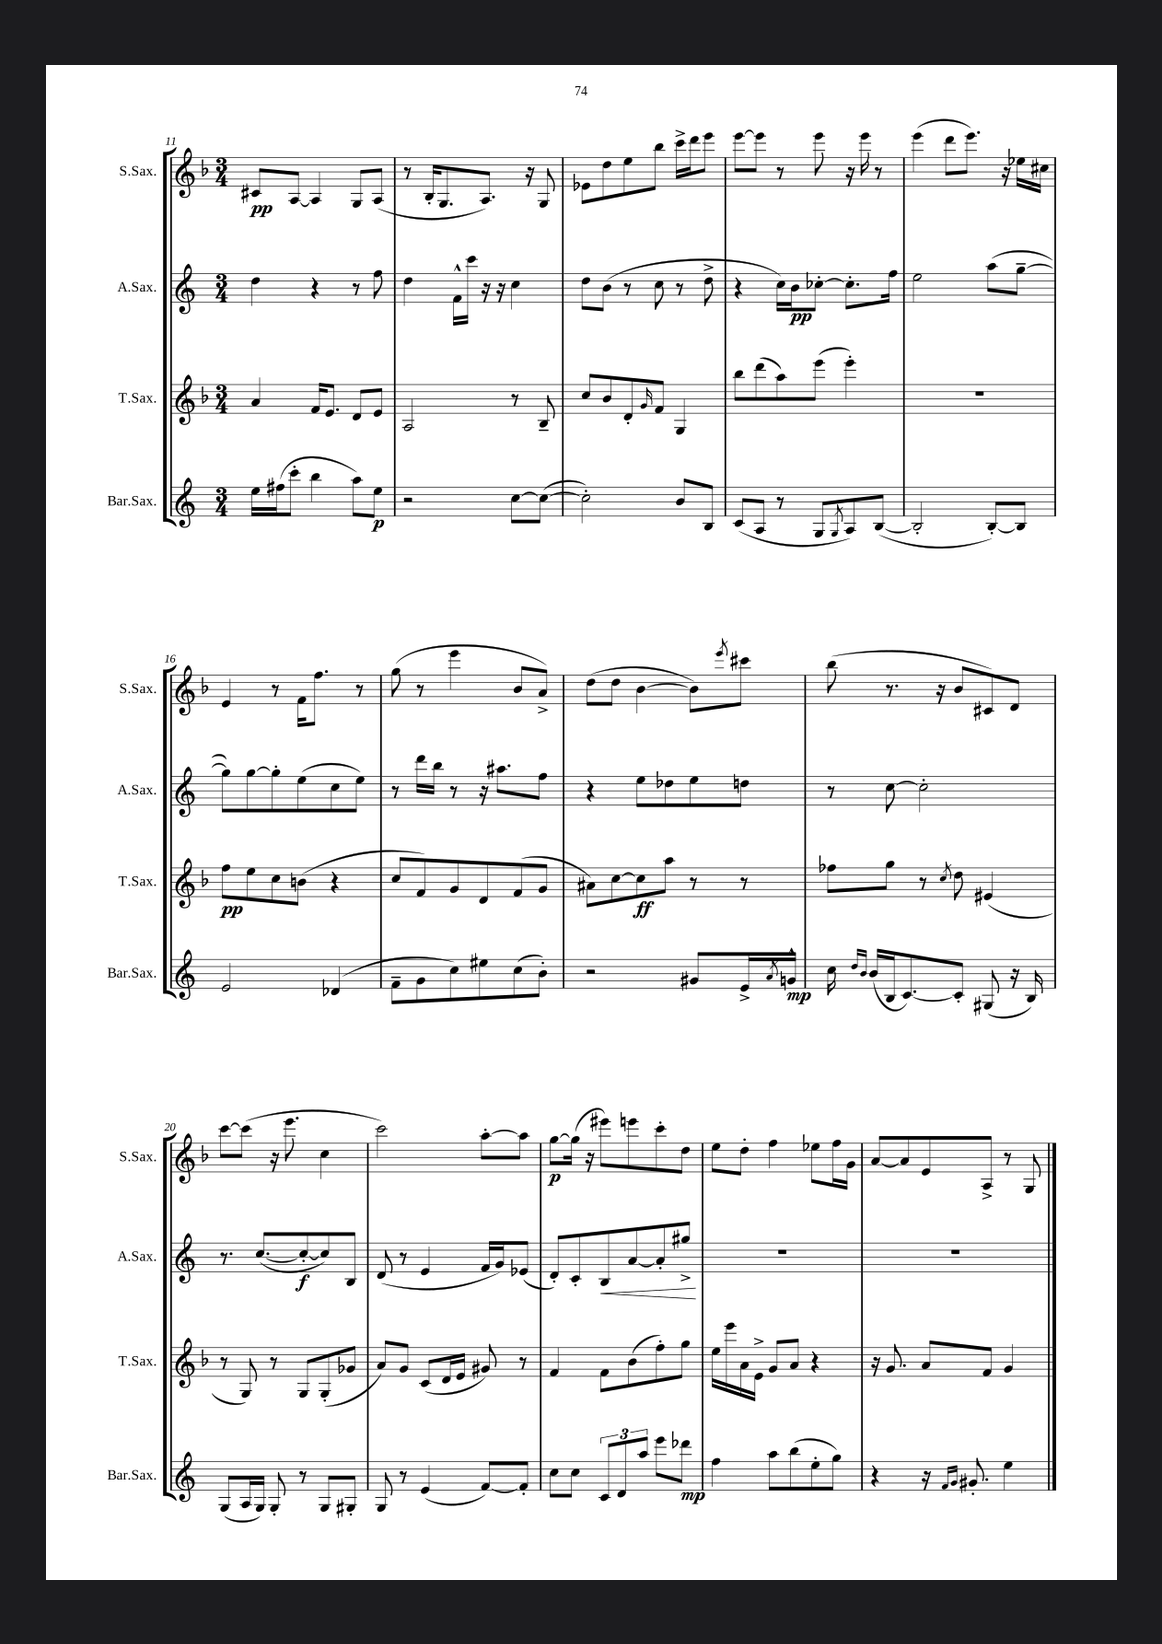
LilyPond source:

<<
\new StaffGroup <<
\new Staff = "s0" \with { instrumentName = "S.Sax." shortInstrumentName = "S.Sax." } {
    \clef treble \key f \major \numericTimeSignature \time 3/4
    cis'8\pp a8~ a4 g8 a8( |
    r8 bes16-. g8. a8.) r16 g8 |
    ees'8 d''8 e''8 bes''8 c'''16-> d'''16 e'''8 |
    e'''8~ e'''8 r8 e'''8 r16 e'''16 r8 |
    e'''4( d'''8 e'''8.) r16 ees''16 cis''16 |
    e'4 r8 f'16 f''8. r8 |
    g''8( r8 e'''4 bes'8 a'8->) |
    d''8( d''8 bes'4~ bes'8) \acciaccatura { e'''8 } cis'''8 |
    bes''8( r8. r16 bes'8 cis'8) d'8 |
    c'''8~ c'''8( r16 e'''8. c''4 |
    c'''2) a''8~-. a''8 |
    g''8~\p g''16( r16 eis'''8) e'''8 c'''8-. d''8 |
    e''8 d''8-. f''4 ees''8 f''16 g'16 |
    a'8~ a'8 e'8 a8-> r8 g8 \bar "|." |
}
\new Staff = "s1" \with { instrumentName = "A.Sax." shortInstrumentName = "A.Sax." } {
    \clef treble \key c \major \numericTimeSignature \time 3/4
    d''4 r4 r8 f''8 |
    d''4 f'16-^ c'''16 r16 r16 c''4 |
    d''8 b'8( r8 c''8 r8 d''8-> |
    r4 c''16) b'16\pp ces''8~-. ces''8.-. f''16 |
    e''2 a''8( g''8~-- |
    g''8) g''8~ g''8-. e''8( c''8 e''8) |
    r8 d'''16 b''16 r8 r16 ais''8. f''8 |
    r4 e''8 des''8 e''8 d''8 |
    r8 c''8~ c''2-. |
    r8. c''8.~( c''8~-.\f c''8) b8 |
    d'8( r8 e'4 f'16 g'16) ees'8( |
    d'8-.) c'8-. b8\< a'8~ a'8-. gis''8->\! |
    R2. |
    R2. \bar "|." |
}
\new Staff = "s2" \with { instrumentName = "T.Sax." shortInstrumentName = "T.Sax." } {
    \clef treble \key f \major \numericTimeSignature \time 3/4
    a'4 f'16 e'8. d'8 e'8 |
    a2 r8 bes8-- |
    c''8 bes'8 d'8-. \grace { g'16 } f'8 g4 |
    bes''8 d'''8( a''8) e'''8( e'''4-.) |
    R2. |
    f''8\pp e''8 c''8 b'8( r4 |
    c''8 f'8) g'8 d'8 f'8( g'8 |
    ais'8) c''8~ c''8\ff a''8 r8 r8 |
    fes''8 g''8 r8 \acciaccatura { c''8 } d''8 eis'4( |
    r8 g8) r8 g8 g8-.( ges'8 |
    a'8) g'8 c'8( d'16 e'16 gis'8) r8 |
    f'4 f'8 bes'8( f''8-.) g''8 |
    e''16 e'''16 a'16 e'16-> g'8 a'8 r4 |
    r16 g'8. a'8 f'8 g'4 \bar "|." |
}
\new Staff = "s3" \with { instrumentName = "Bar.Sax." shortInstrumentName = "Bar.Sax." } {
    \clef treble \key c \major \numericTimeSignature \time 3/4
    e''16 fis''16( c'''8-. b''4 a''8) e''8\p |
    r2 c''8~ c''8~( |
    c''2-.) b'8 b8 |
    c'8( a8 r8 g8 \acciaccatura { g8 } a8) b8~( |
    b2-. b8~-.) b8 |
    e'2 des'4( |
    f'8-- g'8 c''8) eis''8 c''8( b'8-.) |
    r2 gis'8 e'16-> \acciaccatura { a'8 } g'16-^\mp |
    c''16 \grace { d''16 b'16 } b'16( b16 c'8.~) c'8-. gis8( r16 b16) |
    g8( a16 g16) g8-. r8 g8 gis8-. |
    g8 r8 e'4( f'8~) f'8-. |
    c''8 c''8 \tuplet 3/2 { c'8 d'8 a''8 } e'''8 des'''8\mp |
    f''4 a''8 b''8( e''8-. g''8) |
    r4 r16 \grace { f'16 g'16 } gis'8.-. e''4 \bar "|." |
}
>>
>>
\layout { \context { \Score currentBarNumber = #11 } }
